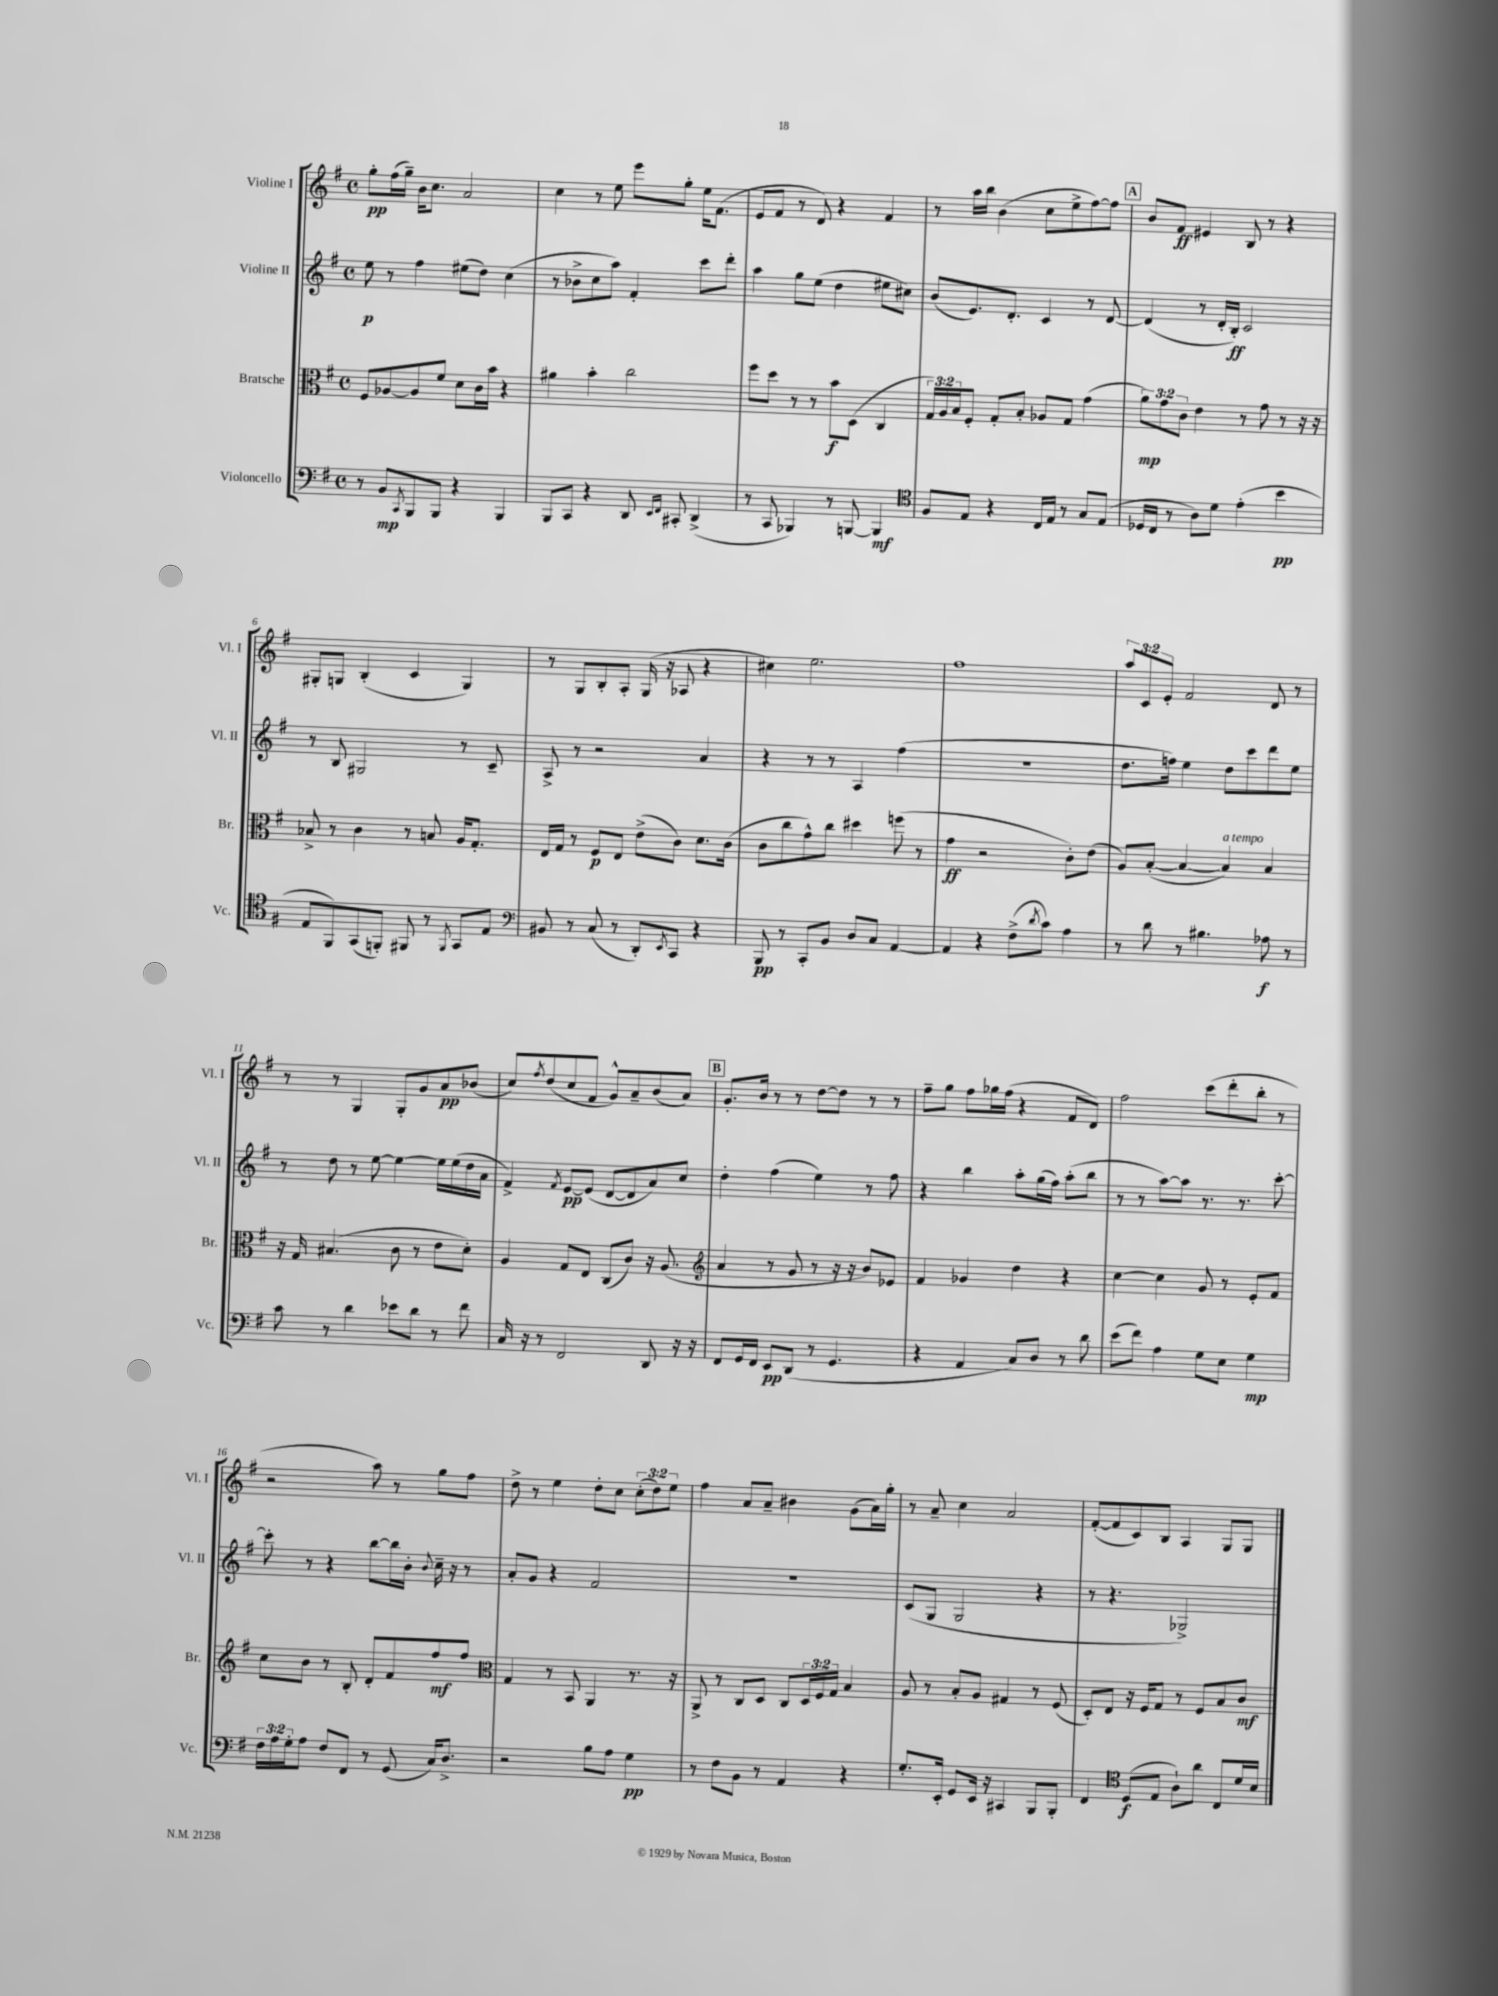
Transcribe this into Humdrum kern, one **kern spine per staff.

**kern	**kern	**kern	**kern
*staff4	*staff3	*staff2	*staff1
*clefF4	*clefC3	*clefG2	*clefG2
*k[f#]	*k[f#]	*k[f#]	*k[f#]
*M4/4	*M4/4	*M4/4	*M4/4
*met(c)	*met(c)	*met(c)	*met(c)
8r	8F#	8ee	8gg'
8BB	[8A-	8r	(16ff#
.	.	.	16gg~)
8qCC	.	.	.
8BBB	8A-]	4ff#	16b
.	.	.	8.cc
8BBB	8f#	.	.
4r	8d	(8ee#	2a
.	16c	8dd)	.
.	16b	.	.
4BBB	4r	(4cc	.
=	=	=	=
8BBB	4a#	8r	4cc
8CC	.	8b-^	.
4r	4b'	8cc	8r
.	.	8aa)	8ee
8DD	2cc	4f#'	8eee
16qqEE	.	.	.
16qqFF#	.	.	.
8CC#'	.	.	8gg'
(4DD^	.	8ccc	16ee
.	.	.	(8.f#
.	.	8ddd'	.
=	=	=	=
8r	8ff#	4aa	8e
8CC	8dd	.	8f#
4BBB-)	8r	8gg	8r
.	8r	(8ee	8d)
8r	8b	4dd	4r
[8BBB	(8D	.	.
4BBB]	4C	8ee#	4f#
.	.	8cc#)	.
=	=	=	=
*clefC4	*	*	*
8F#	24G)	(8b	8r
.	24A	.	.
.	24B	.	.
8E	8F#'	8.e)	16aa
.	.	.	16bb
4r	8G'	.	(4b
.	.	8.d'	.
.	8B'	.	.
16C	8A-	4c	8cc
16E	.	.	.
8r	8G	.	8ee^
8G	(4g	8r	[8ff#)
(8E	.	[8d	8ff#]
=	=	=	=
16D-	12a)	(4d]	8b
16C	.	.	.
.	12g	.	.
8r	.	.	8f#
.	12c	.	.
8A)	4e	8r	4e#
8d	.	16d'	.
.	.	16B')	.
(4e'	8r	2c	8B
.	8g	.	8r
4b	8r	.	4r
.	16r	.	.
.	16r	.	.
=	=	=	=
8E	8B-^	8r	8G#'
8FF#)	8r	8B	8G
(8GG	4c	2G#	(4B'
8FF')	.	.	.
8FF#	8r	.	4c
8r	8B	.	.
8qFF#	.	.	.
8GG	16A	8r	4G)
.	8.G'	.	.
8E	.	8c~	.
=	=	=	=
*clefF4	*	*	*
8BB#	16E	8A^	8r
.	16G	.	.
8r	8r	8r	8G
(8C	8F#	2r	8B'
8r	8E	.	8A'
8DD')	(8e^	.	(16G
.	.	.	16r
8qEE	.	.	.
8CC	8c)	.	8A-
4r	8.d	4a	4r
.	(16c	.	.
=	=	=	=
8BBB	8c	4r	4cc#)
8r	8cc	.	.
8CC'	8g^^)	8r	2.ee
8BB	8cc	8r	.
8D	4dd#	4A	.
8C	.	.	.
[4AA	(8ff	(4ff#	.
.	8r	.	.
=	=	=	=
4AA]	4g	1r	1ff#
4r	2r	.	.
(8F#^	.	.	.
8qd	.	.	.
8c)	.	.	.
4A	8c')	.	.
.	(8e	.	.
=	=	=	=
8r	8A)	8.dd	12aa
.	.	.	12c
8d	([8B'	.	.
.	.	.	12e'
.	.	16ff)	.
8r	4B_	4ee	2f#
4.B#	.	.	.
.	4B])	8dd	.
.	.	8ccc	.
8A-	4B	8ddd	8d
8r	.	8ee	8r
=	=	=	=
8c	16r	8r	8r
.	16G	.	.
8r	(4.B#	8dd	8r
4d	.	8r	4G
.	.	[8ee	.
8e-	8c	4ee_	8G'
8d	8r	.	8g
8r	8e	16ee]	8a
.	.	(16ee	.
8f#	8d')	16dd	(8b-
.	.	16a	.
=	=	=	=
16C	4A	4f#^)	8cc)
16r	.	.	.
.	.	.	8qff#
8r	.	.	(8dd
.	.	8qf#	.
2FF#	8G	[8e	8cc
.	8E	(8e]	8f#
.	(8C	[8d	8g^^)
.	8c)	8d]	8a~
8DD	16r	8a)	(8b
.	(8.A	.	.
16r	.	8cc	8a)
16r	.	.	.
=	=	=	=
*	*clefG2	*	*
8FF#	4a	4dd'	8.g'
16GG	.	.	.
16FF#	.	.	16b
8EE	8r	(4ff#	8r
(8DD	8g	.	8r
8r	8r	4ee)	[8dd
4.GG	16r	.	8dd]
.	16r	.	.
.	8b)	8r	8r
.	8e-	8ff#	8r
=	=	=	=
4r	4f#	4r	8ff#~
.	.	.	8gg
4AA	4g-	4bb	8ff#
.	.	.	16gg-
.	.	.	(16ff#
8C)	4dd	8aa'	4r
8D	.	(16gg	.
.	.	16ff#)	.
8r	4r	(8aa'	8f#
8d	.	8bb	8d)
=	=	=	=
(8e	[4cc	8r	2ff#
8f#)	.	8r	.
4A	4cc]	[8aa)	.
.	.	8aa]	.
8G	8g	8.r	(8ccc
8E	8r	.	8ddd'
.	.	8.r	.
4G	8e'	.	8bb'
.	8f#	[8ccc'	8r
=	=	=	=
24F#	8cc	8ccc']	2r
24A	.	.	.
24G'	.	.	.
8A	8b	8r	.
8F#	8r	4r	.
8FF#	8B'	.	.
8r	8d'	[8bb	8aa)
(8GG	8f#	16bb]	8r
.	.	16b'	.
.	.	8qqb	.
16C)	8ff#	16cc~	8gg
8.D^	.	16r	.
.	8ff#	8r	8ff#
=	=	=	=
*	*clefC3	*	*
2r	4G	8a'	8dd^
.	.	8g	8r
.	8r	4r	4ee
.	8BB	.	.
8B	4AA	2f#	8dd'
8A	.	.	8cc
4G	8.r	.	(12cc'
.	.	.	12dd)
.	.	.	12ee
.	16r	.	.
=	=	=	=
8r	8AA^	1r	4ff#
8F#	8r	.	.
8BB	8C	.	8a
8r	8D	.	8a~
4AA	8C	.	4b#
.	24D	.	.
.	24F#	.	.
.	24G	.	.
4r	4B	.	(8g
.	.	.	16a)
.	.	.	16gg'
=	=	=	=
8.G'	8A	(8c	8r
.	8r	8G	8a~
16EE'	.	.	.
8GG	8B'	2G	4cc
16EE	8A	.	.
16r	.	.	.
4CC#	4G#	.	2a
8BBB	8r	4r	.
8BBB'	(8F#	.	.
=	=	=	=
4FF#	8D')	8r	([8f#'
.	8E	4.r	8f#]
*clefC4	*	*	*
(8D	16r	.	8c)
.	16F#	.	.
8E	8G	.	8B
8A`)	8r	2G-^)	4A
8a	8F#	.	.
8C	8B	.	8G
16d	8c	.	8G
16B	.	.	.
==	==	==	==
*-	*-	*-	*-
